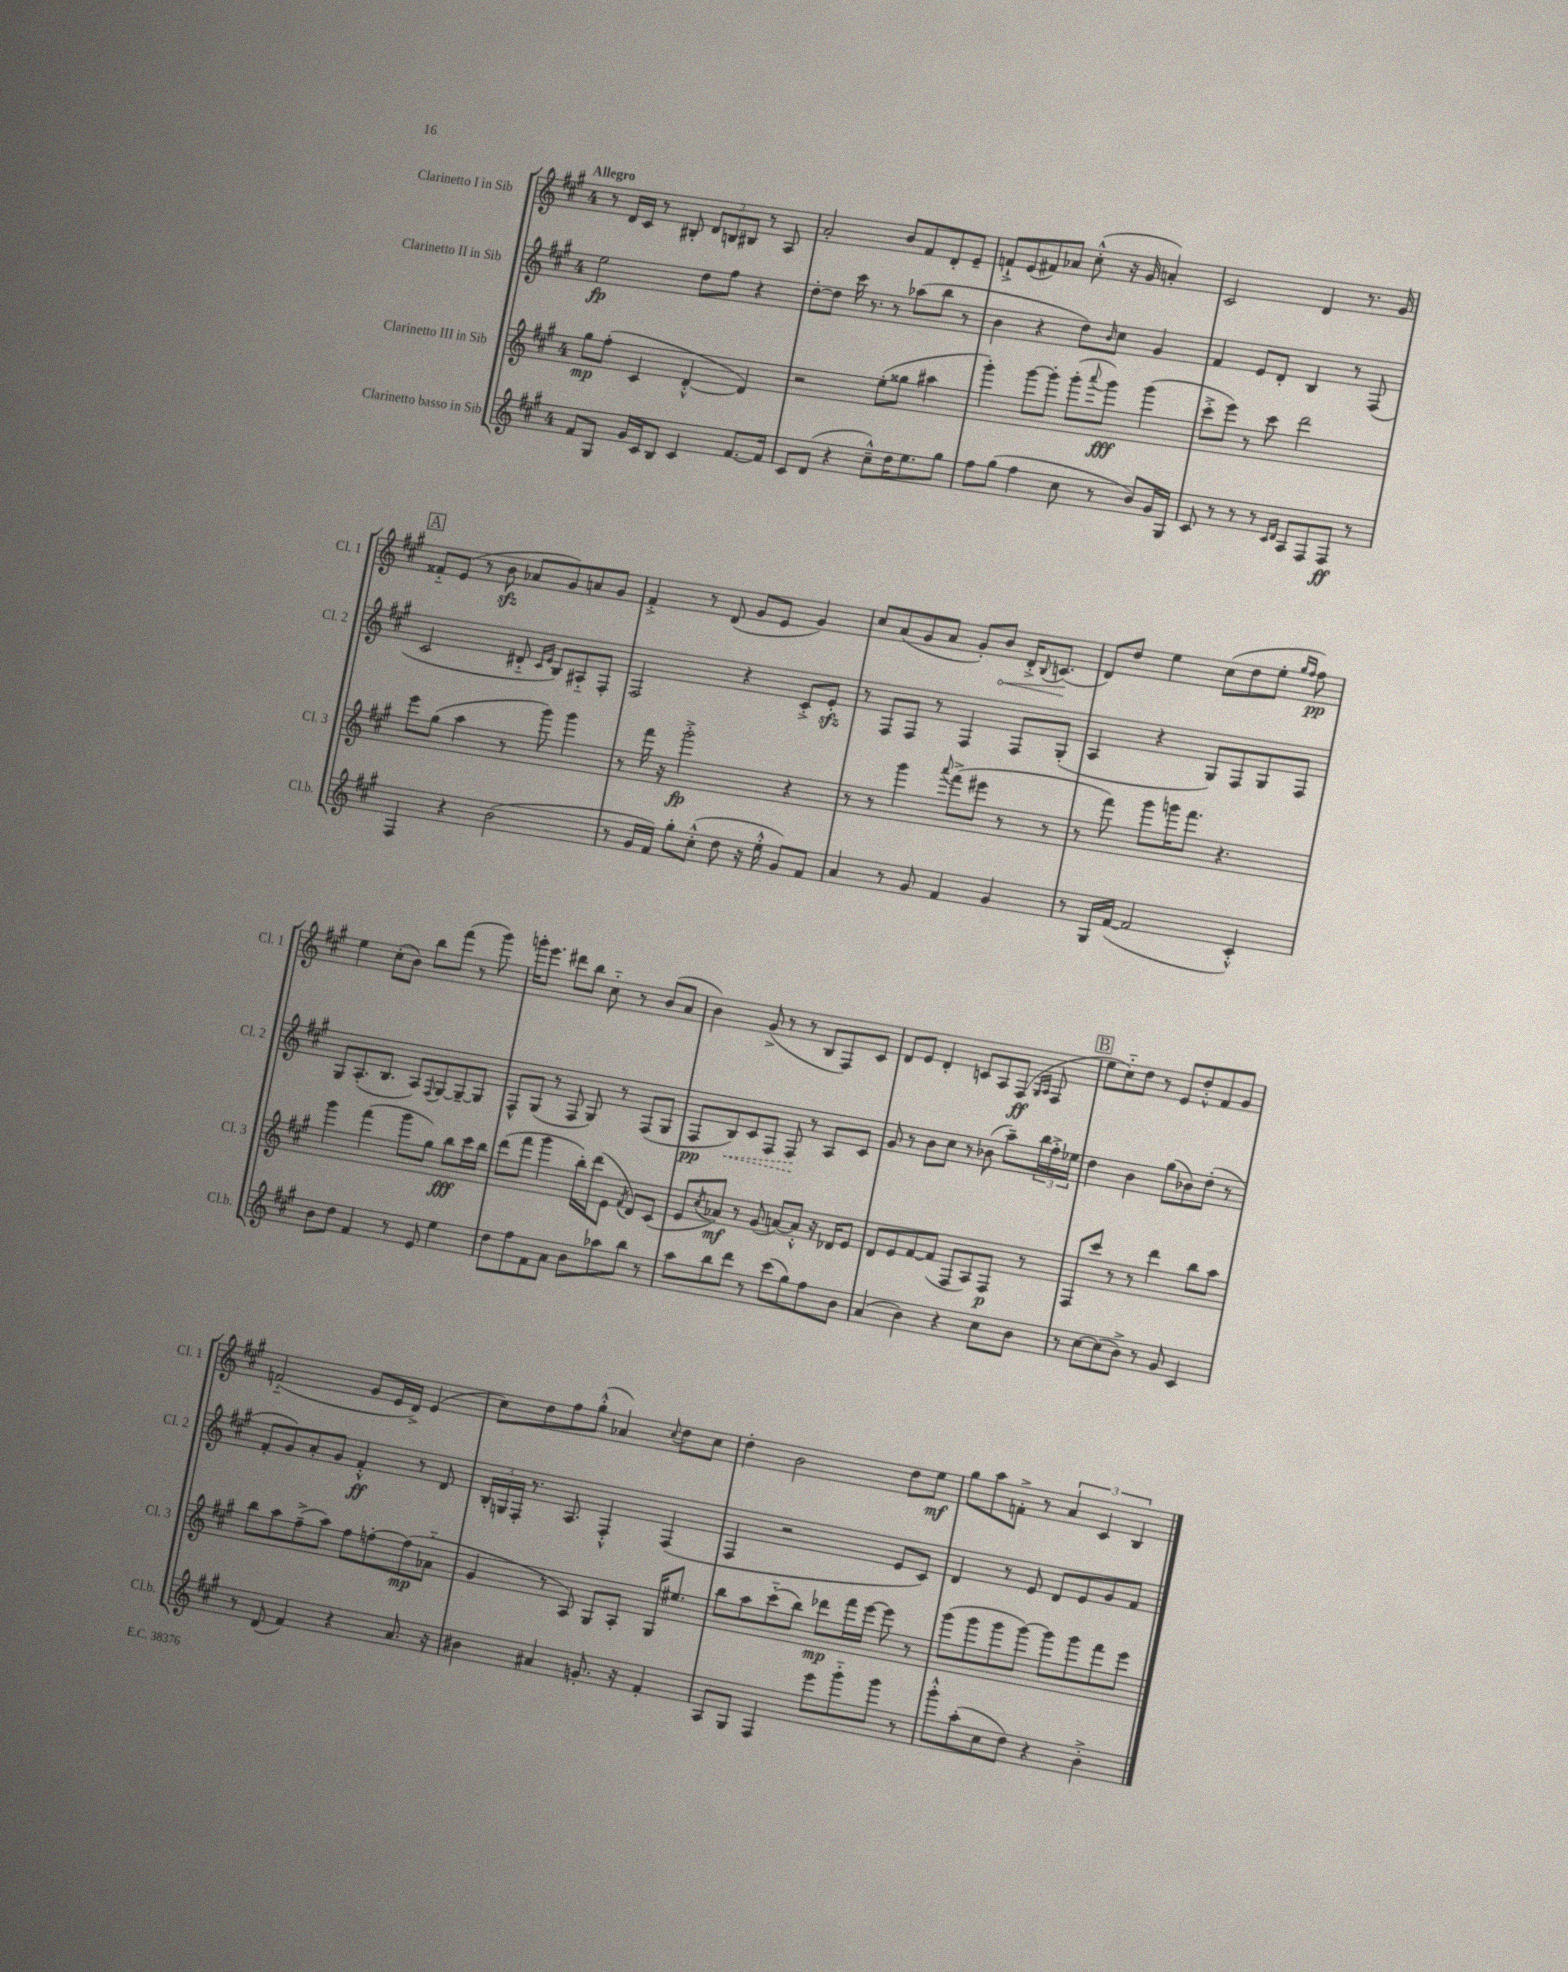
<<
\new StaffGroup <<
\new Staff = "s0" \with { instrumentName = "Clarinetto I in Sib" shortInstrumentName = "Cl. 1" } {
    \clef treble \key a \major \once \override Staff.TimeSignature.style = #'single-digit \time 4/4 \tempo "Allegro"
    r8 d'16 cis'16 r8 bis8-. \tuplet 3/2 { d'8 b8 bis8 } r8 a8 |
    a'2-. b'8 fis'8 d'8-. e'8-- |
    f'8-!-> e'8( fis'8) aes'8 cis''8-.-^( r16 gis'16 a'4-.) |
    cis'2 d'4 r8. gis'16 |
    \mark \markup { \box "A" } fisis'8-_ e'8( r8 b'8\sfz aes'8 gis'8) a'8 gis'8 |
    fis'4-.-> r8 d'8( gis'8 e'8 gis'4) |
    cis''8 a'8( gis'8 a'8 gis'8-.) \once \override Hairpin.circled-tip = ##t b'8\< d'16-.-> \appoggiatura { b8 } c'8.\!( |
    d'8) d''8 e''4 cis''8( d''8 e''8-. \grace { gis''16 fis''16 } fis''8\pp) |
    e''4 cis''8-.( b'8) b''8 fis'''8( r8 gis'''8) |
    g'''16-. e'''8. dis'''8 b''8 cis''8-_ r8 b'8( a'8 |
    b'4) gis'8->( r8 r8 b8 fis8) cis'8 |
    d'8 e'8 d'4-. c'8 a8 fis8\ff( \grace { gis16 a16 } fis8 |
    \mark \markup { \box "B" } e''8 cis''8-_) d''8 r8 e'8 d''8-.-^ fis'8 gis'8 |
    f'2-_( gis'8 e'16 d'16->) e'4( |
    cis''8) d''8 fis''8 gis''8-.-^( aes'4) \appoggiatura { cis''8 } d''8 cis''8 |
    d''4-. b'2 d''8 e''8\mf |
    gis''8 a''8 f'8-.-> r8 \tuplet 3/2 { a'4 cis'4 b4 } \bar "|." |
}
\new Staff = "s1" \with { instrumentName = "Clarinetto II in Sib" shortInstrumentName = "Cl. 2" } {
    \clef treble \key a \major \once \override Staff.TimeSignature.style = #'single-digit \time 4/4
    e''2\fp d''8 fis''8 r4 |
    d''8~-. d''8 cis'''16 r8. r8 aes''8( b''8 r8 |
    b'4 r4 d''8) \grace { b'16 } cis''8 gis'4 |
    fis'4 e'8 d'8-. b4 r8 fis8( |
    \mark \markup { \box "A" } cis'2 dis'8-_ \grace { cis'16 e'16 } b8) ais8-_ fis8-. |
    fis2 r4 cis'8-.-> e'8-.\sfz |
    r8 fis8 fis8 r8 fis4 fis8 gis8-.( |
    a4 r4 gis8) fis8 gis8 fis8 |
    gis8 a8.-.( b8. a8) \appoggiatura { fis8 } gis8~ gis8~-- gis8 |
    fis8-^ gis8( r8 fis8 gis8) r8 fis8( gis8 |
    fis8\pp \once \override Hairpin.style = #'dashed-line b8\<) cis'8 fis8 fis8\! r8 a8 cis'8 |
    gis'8 r8 b'8 cis''8 r8 bes'8( a''8--) \tuplet 3/2 { b''16 fis''16-.-> ees''16 } |
    \mark \markup { \box "B" } d''4 b'4 gis''8( bes'8) d''8-.( r8 |
    fis'8-. gis'8) a'8-. gis'8 fis'4-.-^\ff r8 d'8 |
    \tuplet 3/2 { b16-. g16 fis16-. } r8. a8. fis4-.-^ fis4( |
    fis4 r2 e'8 cis'8) |
    d'4 r8 e'8 d'8 e'8 gis'8 fis'8 \bar "|." |
}
\new Staff = "s2" \with { instrumentName = "Clarinetto III in Sib" shortInstrumentName = "Cl. 3" } {
    \clef treble \key a \major \once \override Staff.TimeSignature.style = #'single-digit \time 4/4
    gis''8\mp fis''8-.( cis'4 d'4~-.-^ d'4) |
    r2 e''8-.( gisis''8 ais''4 |
    gis'''4-.) gis'''8~ gis'''8-. gis'''8-.( \appoggiatura { a'''8 } gis'''8\fff) gis'''4( |
    cis'''8-.-> e'''8) r8 cis'''8 d'''2 |
    \mark \markup { \box "A" } e'''8 gis''8( a''4 r8 gis'''8) gis'''4 |
    r8 fis'''16 r16 gis'''2-.->\fp r4 |
    r8 r8 gis'''4 \appoggiatura { a'''8 } fis'''8->( eis'''8 r8 r8 |
    r8 fis'''8) gis'''8 g'''16 fis'''8. r4. |
    gis'''4 fis'''4( gis'''8 gis''8) b''8\fff cis'''16 b''16 |
    d'''8( fis'''8 gis'''4 b''16-.) d'''16( e'8 \acciaccatura { fis'8 } d'8) cis'8( |
    e'8 \acciaccatura { cis''8 } aes'8\mf) r8 gis'8( a'8~) a'8-.-^ r16 des'16 e'8 |
    d'8 e'8 fis'8~ fis'8( fis8 a8) fis8\p r8 |
    \mark \markup { \box "B" } fis8 cis'''8 r8 r8 d'''4 b''8 a''8 |
    b''8 a''8 fis''8--->( a''8) fis''8 f''8~-. f''8\mp( aes'8-_ |
    gis'4 r8 a8) gis8 a8-. gis16 eis''8. |
    b''8 a''8 cis'''8-_( b''8) des'''8\mp fis'''16 e'''16~ e'''8 r8 |
    gis'''8( gis'''8 gis'''8 gis'''8~) gis'''8 gis'''8 fis'''8 e'''8 \bar "|." |
}
\new Staff = "s3" \with { instrumentName = "Clarinetto basso in Sib" shortInstrumentName = "Cl.b." } {
    \clef treble \key a \major \once \override Staff.TimeSignature.style = #'single-digit \time 4/4
    fis'8 gis8 gis'16 cis'16 b8 cis'4 fis'8.~ fis'16 |
    cis'8 d'8( r4 cis''8---^) d''16 e''8. gis''8 |
    fis''8 gis''8( fis''4 cis''8 r8 b'8) gis'16 gis16 |
    cis'8 r8 r8 r8 \grace { cis'16 d'16 } a8 fis8 fis8\ff r8 |
    \mark \markup { \box "A" } fis4 r4 b'2( |
    r8 gis'16 fis'16) gis''8-. cis''8-.-^( d''8 r16 e''16-.-^ gis'8) fis'8 |
    a'4 r8 gis'8 fis'4 gis'4 |
    r8 gis16 fis'16~( fis'2 cis'4-.-^) |
    b'8 d''8 fis'4 r8 e'8 e''4 |
    d''8 fis''8 fis'8 a'8 b'8 aes''8 b''8 r8 |
    a''8 b''8 d'''8 r8 cis'''8( gis''8) fis''8 b'8 |
    a'4( b'4) r4 cis''8 b'8 |
    \mark \markup { \box "B" } r8 cis''8~ cis''8( b'8->) r8 gis'8 cis'4 |
    r8 d'8( fis'4) r4 a'8. r16 |
    bis'4 ais'4 g'8.-. r16 fis'4-. |
    a8 gis8 fis4 e'''8 gis'''8-_ gis'''8 r8 |
    gis'''8-.-^ a''8-.( cis''8 d''8) r4 b'4-.-> \bar "|." |
}
>>
>>
\layout { \context { \Score \remove "Bar_number_engraver" } }
